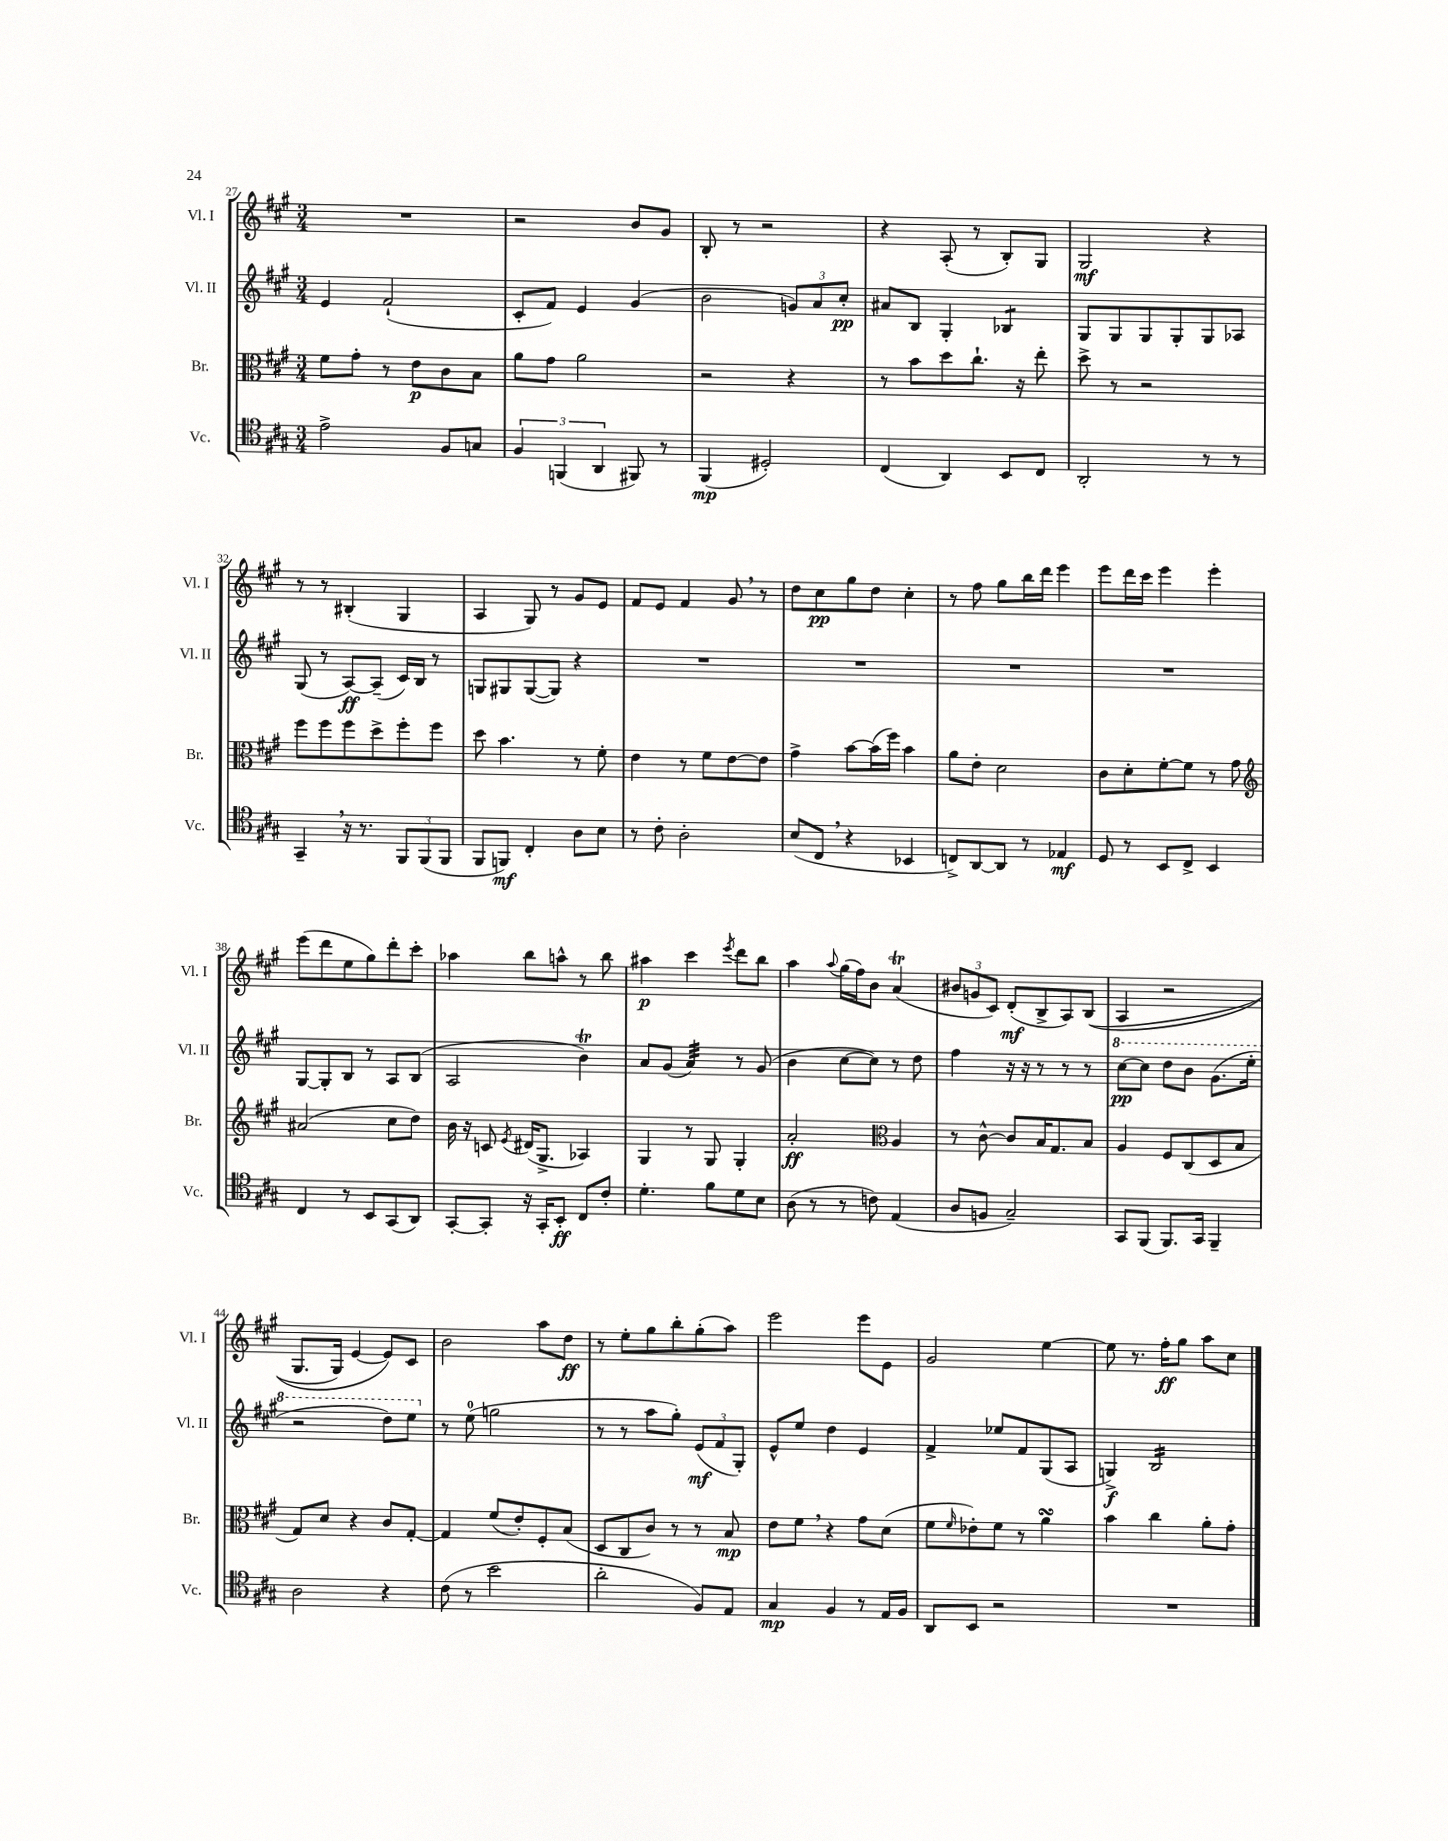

**kern	**kern	**kern	**kern
*staff4	*staff3	*staff2	*staff1
*clefC4	*clefC3	*clefG2	*clefG2
*k[f#c#g#]	*k[f#c#g#]	*k[f#c#g#]	*k[f#c#g#]
*M3/4	*M3/4	*M3/4	*M3/4
2e^\	8f#\L	4e/	2.r
.	8g#'\J	.	.
.	8r	(2f#`/	.
.	8e\L	.	.
8F#/L	8c#\	.	.
8G/J	8B\J	.	.
=	=	=	=
6F#/	8a\L	8c#'/L	2r
.	8g#\J	8f#/J)	.
(6FF/	.	.	.
.	2a\	4e/	.
6AA/	.	.	.
8FF#/)	.	(4g#/	8b/L
8r	.	.	8g#/J
=	=	=	=
(4FF#/	2r	2b\	8B'/
.	.	.	8r
2D#'/)	.	.	2r
.	4r	12g/L)	.
.	.	12a/	.
.	.	12cc#'/J	.
=	=	=	=
(4C#/	8r	8a#/L	4r
.	8b\L	8B/J	.
4AA/)	8dd\	4G#'/	(8A'/
.	8.cc#`\J	.	8r
8BB/L	.	4B-/	8B'/L)
.	16r	.	.
8C#/J	8ee'\	.	8G#/J
=	=	=	=
2AA'/	8dd^\	8G#/L	2G#/
.	8r	8G#/	.
.	2r	8G#/	.
.	.	8G#'/	.
8r	.	8G#/	4r
8r	.	8A-/J	.
=	=	=	=
4GG#~/	8ff#\L	(8G#/	8r
.	8ff#\	8r	8r
16r	8ff#\	[8A/L)	(4B#'/
8.r	.	.	.
.	8dd^\	(8A~/]J	.
12FF#/L	8ff#'\	16c#/LL)	4G#/
.	.	16B/JJ	.
(12FF#/	.	.	.
.	8ff#\J	8r	.
12FF#/J	.	.	.
=	=	=	=
8FF#/L	8dd\	8G/L	4A/
8FF/J)	4.b\	8G#/	.
4C#'/	.	([8G#/	8G#/)
.	.	8G#/]J)	8r
8A\L	8r	4r	8g#/L
8B\J	8f#'\	.	8e/J
=	=	=	=
8r	4e\	2.r	8f#/L
8c#'\	.	.	8e/J
2A'\	8r	.	4f#/
.	8f#\L	.	.
.	[8e\	.	8g#/
.	8e\]J	.	8r
=	=	=	=
(8B/L	4g#^\	2.r	8dd\L
8C#/J	.	.	8cc#\
4r	[8b\L	.	8gg#\
.	(16b\]L	.	8dd\J
.	16ff#\JJ)	.	.
4BB-/	4b\	.	4cc#'\
=	=	=	=
8C^/L)	8a\L	2.r	8r
[8AA/	8e'\J	.	8ff#\
8AA/]J	2d\	.	8gg#\L
8r	.	.	16bb\L
.	.	.	16ddd\JJ
4E-/	.	.	4eee\
=	=	=	=
8D/	8c#\L	2.r	8eee\L
8r	8d'\	.	16ddd\L
.	.	.	16ccc#\JJ
8BB/L	[8f#'\	.	4eee\
8C#^/J	8f#\]J	.	.
4BB/	8r	.	4eee'\
.	8g#\	.	.
=	=	=	=
*	*clefG2	*	*
4C#/	(2a#/	[8G#/L	(8eee\L
.	.	8G#'/]	8ddd\
8r	.	8B/J	8ee\
8BB/L	.	8r	8gg#\)
(8GG#/	8cc#\L	8A/L	8ddd'\
8AA/J)	8dd\J)	(8B/J	8ccc#'\J
=	=	=	=
[8GG#'/L	16b\	2A/	4aa-\
.	16r	.	.
8GG#'/]J	8c/	.	.
.	8qe/	.	.
16r	(16d#/LK	.	8bb\L
16GG#'/LK	8.G#^/J	.	.
8BB'/J	.	.	8aa^^\J
8C#/L	4A-/)	4b\)	8r
8c#'/J	.	.	8bb\
=	=	=	=
4.d'\	4G#/	8a/L	4aa#\
.	.	(8g#/J	.
.	8r	4a/)	4ccc#\
8f#\L	8G#/	.	.
.	.	.	8qeee/
8d\	4G#'/	8r	8ddd\L
8B\J	.	(8g#/	8bb\J
=	=	=	=
(8A\	2a'/	4b\	4aa\
8r	.	.	.
.	.	.	8qqaa/
8r	.	[8cc#\L	(16gg#\LL
.	.	.	16ff#\J)
8c\)	.	8cc#\]J)	8b\J
*	*clefC3	*	*
(4E/	4A/	8r	(4a/
.	.	8dd\	.
=	=	=	=
8A/L	8r	4ff#\	12b#/L
.	.	.	12g/
8F/J	[8c#^^\	.	.
.	.	.	12c#/J)
2G#~/)	8c#/]L	16r	(8d'/L
.	.	16r	.
.	16B/K	8r	8B^/
.	8.G#/	.	.
.	.	8r	8A/)
.	8B/J	8r	&((8B/J
=	=	=	=
8GG#/L	4A/	[8ccc#\L	4A/
(8FF#/J	.	8ccc#\]J	.
8.FF#/L)	8F#/L	8ddd\L	2r
.	(8C#/	8bb\J	.
16GG#/Jk	.	.	.
4FF#~/	8D/	(8.gg#\L	.
.	8B/J	.	.
.	.	16eee'\Jk	.
=	=	=	=
2A\	8G#/L)	2r	8.G#/L
.	8d/J	.	.
.	.	.	16G#/Jk)
.	4r	.	[4e/
4r	8c#/L	8ddd\L)	8e/]L&)
.	[8G#'/J	8eee\J	8c#/J
=	=	=	=
(8c#\	4G#/]	8r	2b\
8r	.	(8ee\	.
2b\	(8f#/L	2gg\	.
.	8e'/)	.	.
.	8F#'/	.	8aa\L
.	(8B/J	.	8dd\J
=	=	=	=
2a'\	8D/L	8r	8r
.	8C#/	8r	8ee'\L
.	8c#/J)	8aa\L	8gg#\
.	8r	8gg#'\J)	8bb'\
8F#/L)	8r	(12e/L	(8gg#'\
.	.	12f#/	.
8E/J	8B/	.	8aa\J)
.	.	12G#'/J)	.
=	=	=	=
4G#/	8e\L	8e^^/L	2eee\
.	8f#\J	8ee/J	.
4F#/	4r	4dd\	.
8r	8g#\L	4e/	8eee\L
16E/LL	(8d\J	.	8e\J
16F#/JJ	.	.	.
=	=	=	=
8AA/L	8f#\L	4f#^/	2g#/
.	16qqf#/	.	.
8BB/J	8e-'\)	.	.
2r	8f#\J	8ee-/L	.
.	8r	8f#/	.
.	4a\	(8G#/	[4ee\
.	.	8A/J	.
=	=	=	=
2.r	4b\	4G^/)	8ee\]
.	.	.	8.r
.	4cc#\	2B/	.
.	.	.	16ff#'\LK
.	.	.	8gg#\J
.	8a'\L	.	8aa\L
.	8g#'\J	.	8cc#\J
==	==	==	==
*-	*-	*-	*-
